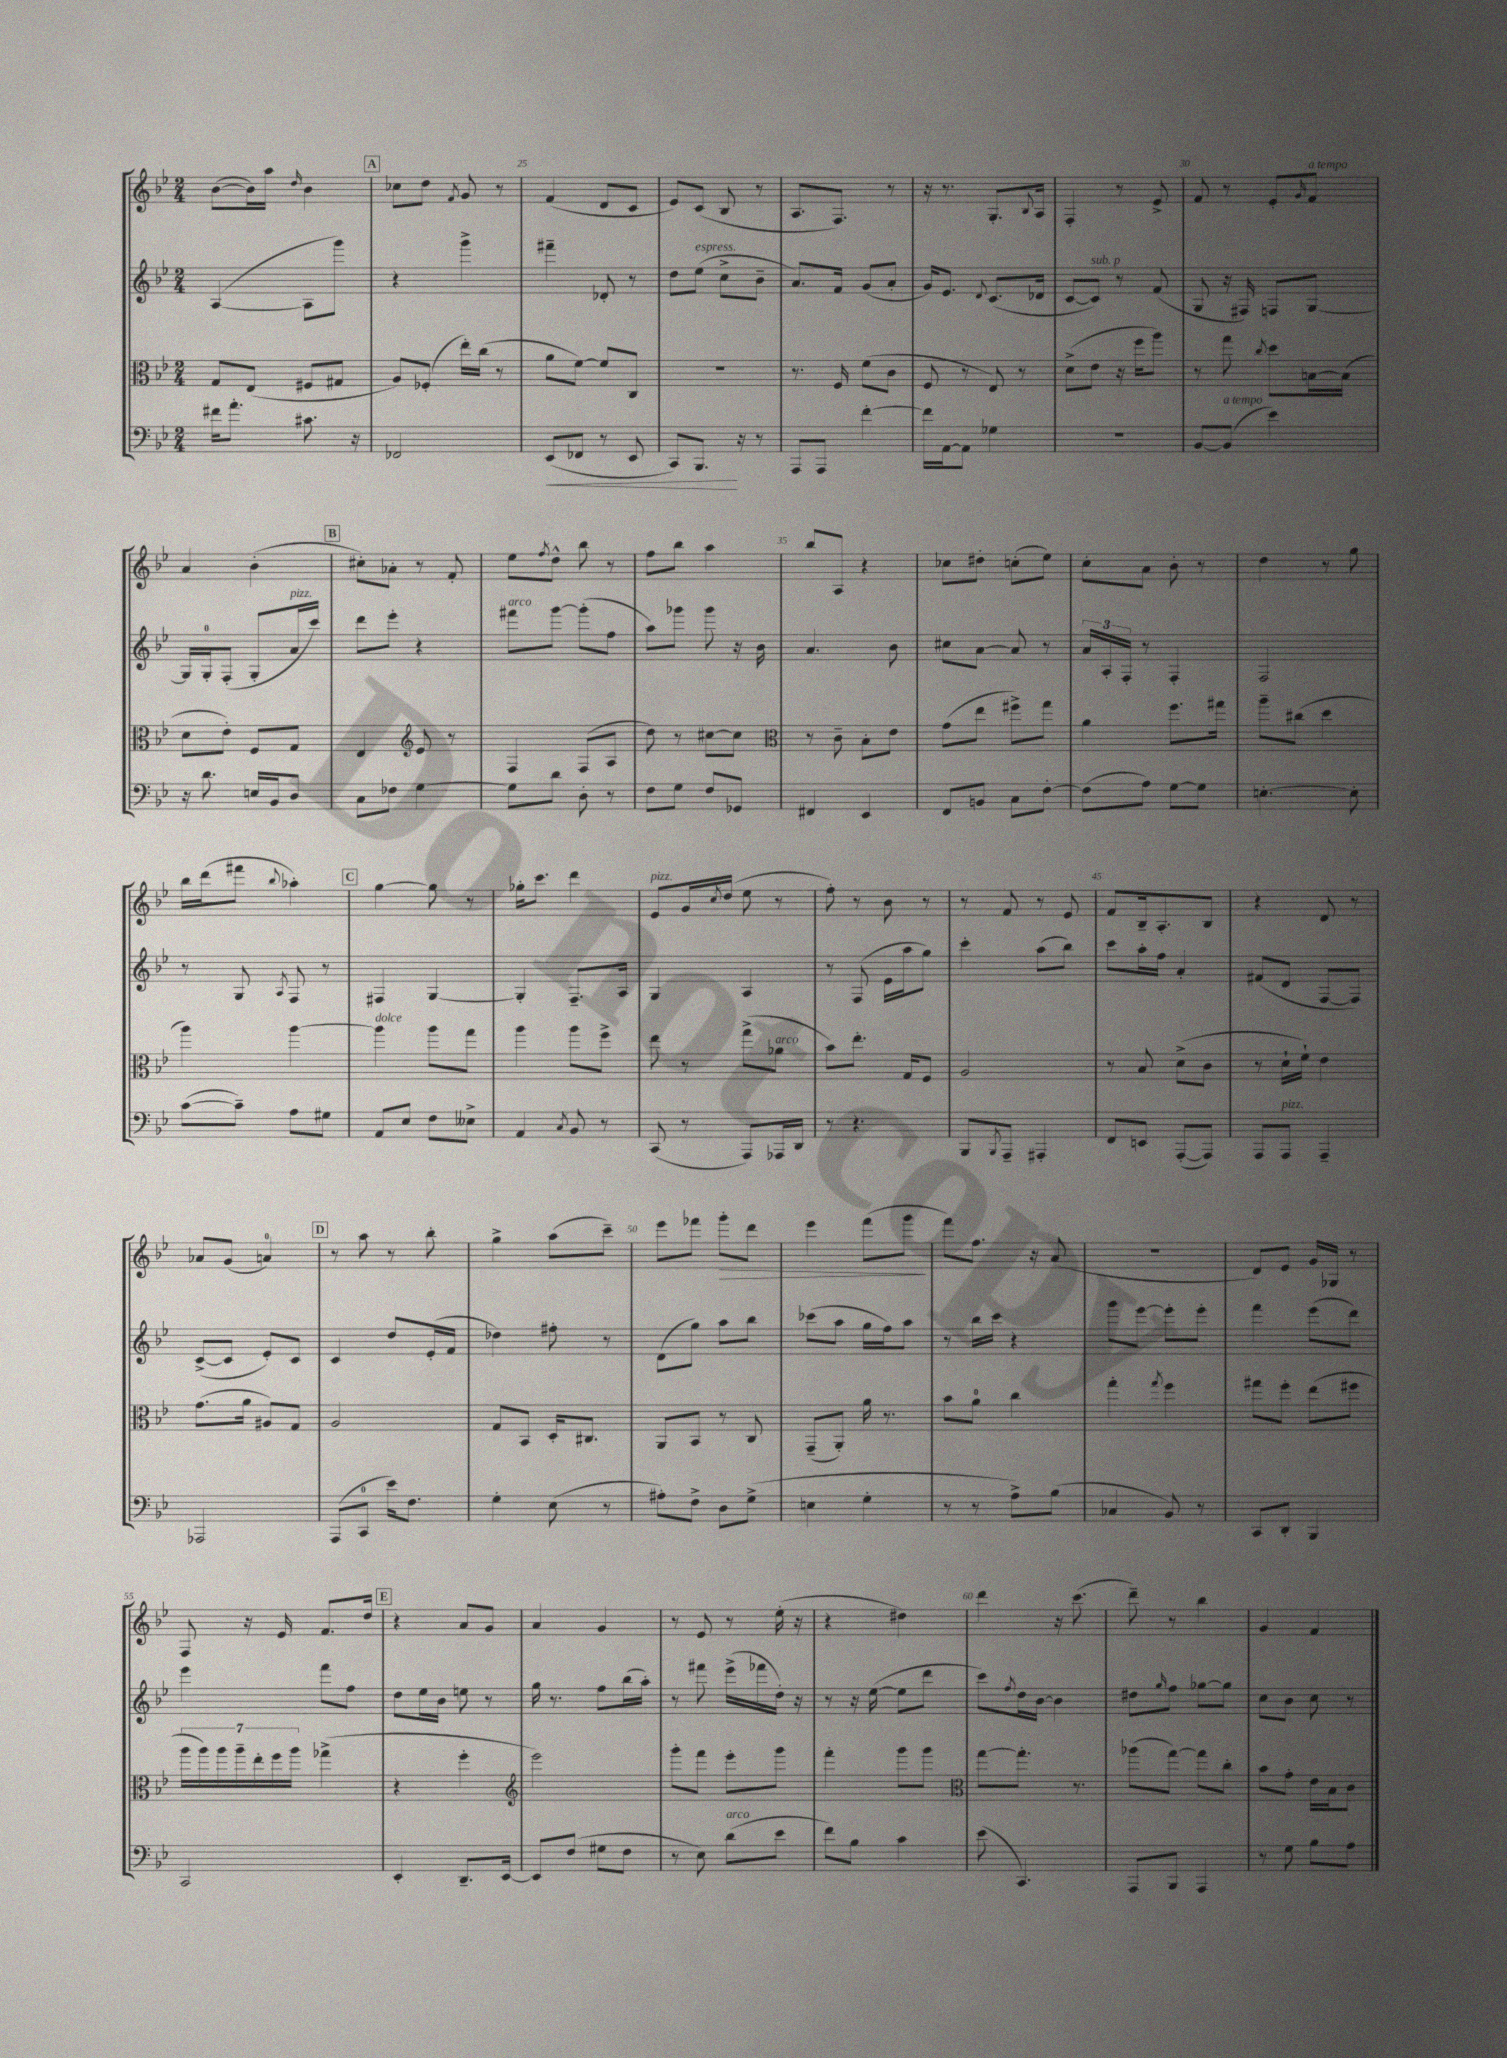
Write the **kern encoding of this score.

**kern	**kern	**kern	**kern
*staff4	*staff3	*staff2	*staff1
*clefF4	*clefC3	*clefG2	*clefG2
*k[b-e-]	*k[b-e-]	*k[b-e-]	*k[b-e-]
*M2/4	*M2/4	*M2/4	*M2/4
16f#	8G	([4A	([8b-
8.a'	.	.	.
.	(8E-	.	16b-])
.	.	.	16aa
.	.	.	16qqdd
8.c#	8F#	8A]	4b-
.	8G#	8ggg)	.
16r	.	.	.
=	=	=	=
2FF-	8A)	4r	8cc-
.	(8F-'	.	8dd
.	.	.	8qf
.	16ee-')	4ggg^	8g
.	(16cc	.	.
.	8r	.	8r
=	=	=	=
(8EE-	8a	4fff#~	(4f
8FF-	[8f)	.	.
8r	8f]	8d-'	8d
8EE-	8C	8r	8c
=	=	=	=
8CC)	2r	8dd	8e-)
8.BBB-	.	(8ee-	(8c
.	.	8cc^	8B-
16r	.	.	.
8r	.	8b-~	8r
=	=	=	=
8AAA	8.r	8.a)	8.A
8AAA	.	.	.
.	16F	16f	8.F)
[4f'	(8f	(8g	.
.	8c	8a'	8r
=	=	=	=
16f]	8F	16g)	16r
[16AA	.	8.e-	8.r
8AA]	8r	.	.
.	.	8qqd	.
4G-	8E-)	(8.c	8.G'
.	8r	.	.
.	.	.	8qqB-
.	.	16d-	16A
=	=	=	=
2r	(8d^	[8c	4F'
.	8e-	8c])	.
.	16r	8r	8r
.	16ff	.	.
.	8aa)	(8f	8e-^
=	=	=	=
[8BB-	8r	8G	8f
(8BB-]	8gg	16r	8r
.	.	16F#)	.
.	8qcc	.	.
4e-)	8dd	8F	8e-'
.	.	.	16qqg
.	[16B	[8G	8f
.	(16B]	.	.
=	=	=	=
16r	8d	16G]	4a
8.d	.	16G'	.
.	8e-')	(8F'	.
16E	8F	8G'	(4b-'
16BB-	.	.	.
8D	8G	16a	.
.	.	16ccc)	.
=	=	=	=
8C	4E-	8ddd	8cc#')
8F-	.	8eee-'	8a-'
*	*clefG2	*	*
[4G	8e-	4r	8r
.	8r	.	8f'
=	=	=	=
8G]	4F	8fff#	8ee-
.	.	.	8qff
8d	.	[8ggg	8dd^^
8D'	(8F	(8ggg']	8bb-
8r	8A	8ff	8r
=	=	=	=
8F	8dd)	8aa)	8ff
8G	8r	8ggg-	8bb-
8F	[8cc#	8ggg-	4aa
8GG-	8cc#]	16r	.
.	.	16b-	.
=	=	=	=
*	*clefC3	*	*
4FF#	8r	4.a	8bb-
.	8c~	.	8A
4EE-	8B-'	.	4r
.	8e-	8b-	.
=	=	=	=
8FF	(8g	8cc#	8cc-
8BB	8ee-	[8a	8dd#'
8C	8ff#^)	8a]	(8cc'
[8F'	8gg	8r	8ee-)
=	=	=	=
(8F]	4a	24a	8cc'
.	.	24A'	.
.	.	24F'	.
8A)	.	8r	8a
[8G	8.ff	4F'	8b-'
8G]	.	.	8r
.	16gg#	.	.
=	=	=	=
[4.E'	8aa~	2F	4dd
.	(8cc#	.	.
.	4dd	.	8r
8E']	.	.	8gg
=	=	=	=
([8c	4aa)	8r	16bb-
.	.	.	(16ddd
8c~])	.	8G	8fff#
.	.	8qA	8qqbb-
8A	[4aa	8F	4aa-')
8G#	.	8r	.
=	=	=	=
8AA	4aa]	4F#	[4gg
8E-	.	.	.
8F	8aa	[4G	8gg]
8E--^	8gg	.	8r
=	=	=	=
4AA	4aa	4G']	16gg-'
.	.	.	8.ccc
8qC	.	.	.
8BB-	8aa	8.F~	4ddd
8r	8ff^	.	.
.	.	16A	.
=	=	=	=
(8CC	8ee-	4G	8e-
8r	8r	.	16g
.	.	.	8qcc
.	.	.	(16dd
8AAA)	(8gg^	4A	8ee-
16AAA-	8a-	.	8r
16DD	.	.	.
=	=	=	=
8r	8b-)	8r	8ff')
4.r	8.ee-'	(8F	8r
.	.	16e-	8b-
.	16G	16aa	.
.	8F	8gg)	8r
=	=	=	=
8BBB-	2A	4ccc'	8r
8qBBB-	.	.	.
8AAA~	.	.	8f
4AAA#'	.	(8aa	8r
.	.	8bb-)	8e-
=	=	=	=
8FF	8r	8ccc	8f
8EE	8B-	16aa'	16B-~
.	.	16ff	8.A'
([8AAA'	(8d^	4a'	.
8AAA])	8c	.	8B-
=	=	=	=
8AAA	8r	(8f#	4r
8AAA	16d`	8d	.
.	16f`)	.	.
4AAA~	4e-	[8F	8d
.	.	8F])	8r
=	=	=	=
2AAA-	(8.g	([8c^	8a-
.	.	8c]	(8g
.	16a	.	.
.	8A#)	8e-')	4a)
.	8G	8c	.
=	=	=	=
(8AAA	2A	4c	8r
8CC	.	.	8aa
16e-)	.	8dd	8r
8.F	.	.	.
.	.	(16e-'	8bb-'
.	.	16f	.
=	=	=	=
4G'	8G	4dd-)	4gg^
.	8BB-	.	.
(8E-	16D'	8ff#'	(8aa
.	8.C#	.	.
8r	.	8r	8ccc~)
=	=	=	=
8A#')	8AA	(8d	8eee-
8F^	8BB-	8gg)	8fff-
8D	8r	8aa	8ggg'
(8G^	8C	8bb-	8ddd
=	=	=	=
4E	(8GG~	(8ccc-	4eee-
.	8AA')	8aa	.
4G'	16a	16gg	(8fff
.	8.r	16ff)	.
.	.	8aa	8ggg
=	=	=	=
8r	8b-	8r	8fff)
8r	8a	16bb-	8.ff
.	.	16ccc	.
8A^)	4cc	4r	.
.	.	.	16r
(8B-	.	.	(8a
=	=	=	=
4C-	4gg'	8ggg	2r
.	.	[8eee-	.
.	8qgg	.	.
8BB-)	4ff	8eee-']	.
8r	.	8eee-'	.
=	=	=	=
8CC	8gg#	4fff	8d)
8DD'	8ff'	.	8e-
4BBB-	(8ee-	(8eee-	16g
.	.	.	16G-
.	8ff#	8ddd)	8r
=	=	=	=
2CC	28aa	4eee-	8F
.	28aa)	.	.
.	28aa	.	.
.	28aa~	.	.
.	.	.	16r
.	28ee-'	.	.
.	28ff	.	.
.	.	.	16e-
.	28aa	.	.
.	(4gg-^	8fff	8.f
.	.	8ff	.
.	.	.	16dd
=	=	=	=
4EE-'	4r	8dd	4r
.	.	16ee-	.
.	.	16b-	.
8.DD~	4ff'	8ee	8a
.	.	8r	8g
[16EE-	.	.	.
=	=	=	=
*	*clefG2	*	*
8EE-]	2eee-)	16gg	4a
.	.	8.r	.
(8F	.	.	.
8G#	.	8ff	4g
8F	.	(16bb-	.
.	.	16aa')	.
=	=	=	=
8r	8ggg'	8r	8r
8E-)	8fff	8fff#	8e-
(8d	8eee-'	(16eee-^	8r
.	.	16fff-	.
8e-	8ggg	16dd')	(16ee-'
.	.	16r	16r
=	=	=	=
8f)	4fff'	8r	4r
8B-	.	16r	.
.	.	([16ee-	.
4c	8ggg	8ee-]	4dd#)
.	8ggg	8ddd	.
=	=	=	=
*	*clefC3	*	*
(8e-	[8gg	8ccc)	4ddd
.	.	8qff	.
4.CC)	8.gg']	16dd	.
.	.	[16b-	.
.	.	4b-]	16r
.	8.r	.	(8.ccc
=	=	=	=
8AAA	(8aa-	8dd#	8ddd~)
.	.	16qqgg	.
8BBB-	[8gg)	8ff	8r
4AAA	8gg]	[8gg-	4bb-
.	8cc'	8gg-]	.
=	=	=	=
8r	8b-	8cc	4g
8G	8g'	8b-	.
8B-	16e-	8cc	4f
.	16B-	.	.
8A	8c	8r	.
==	==	==	==
*-	*-	*-	*-
